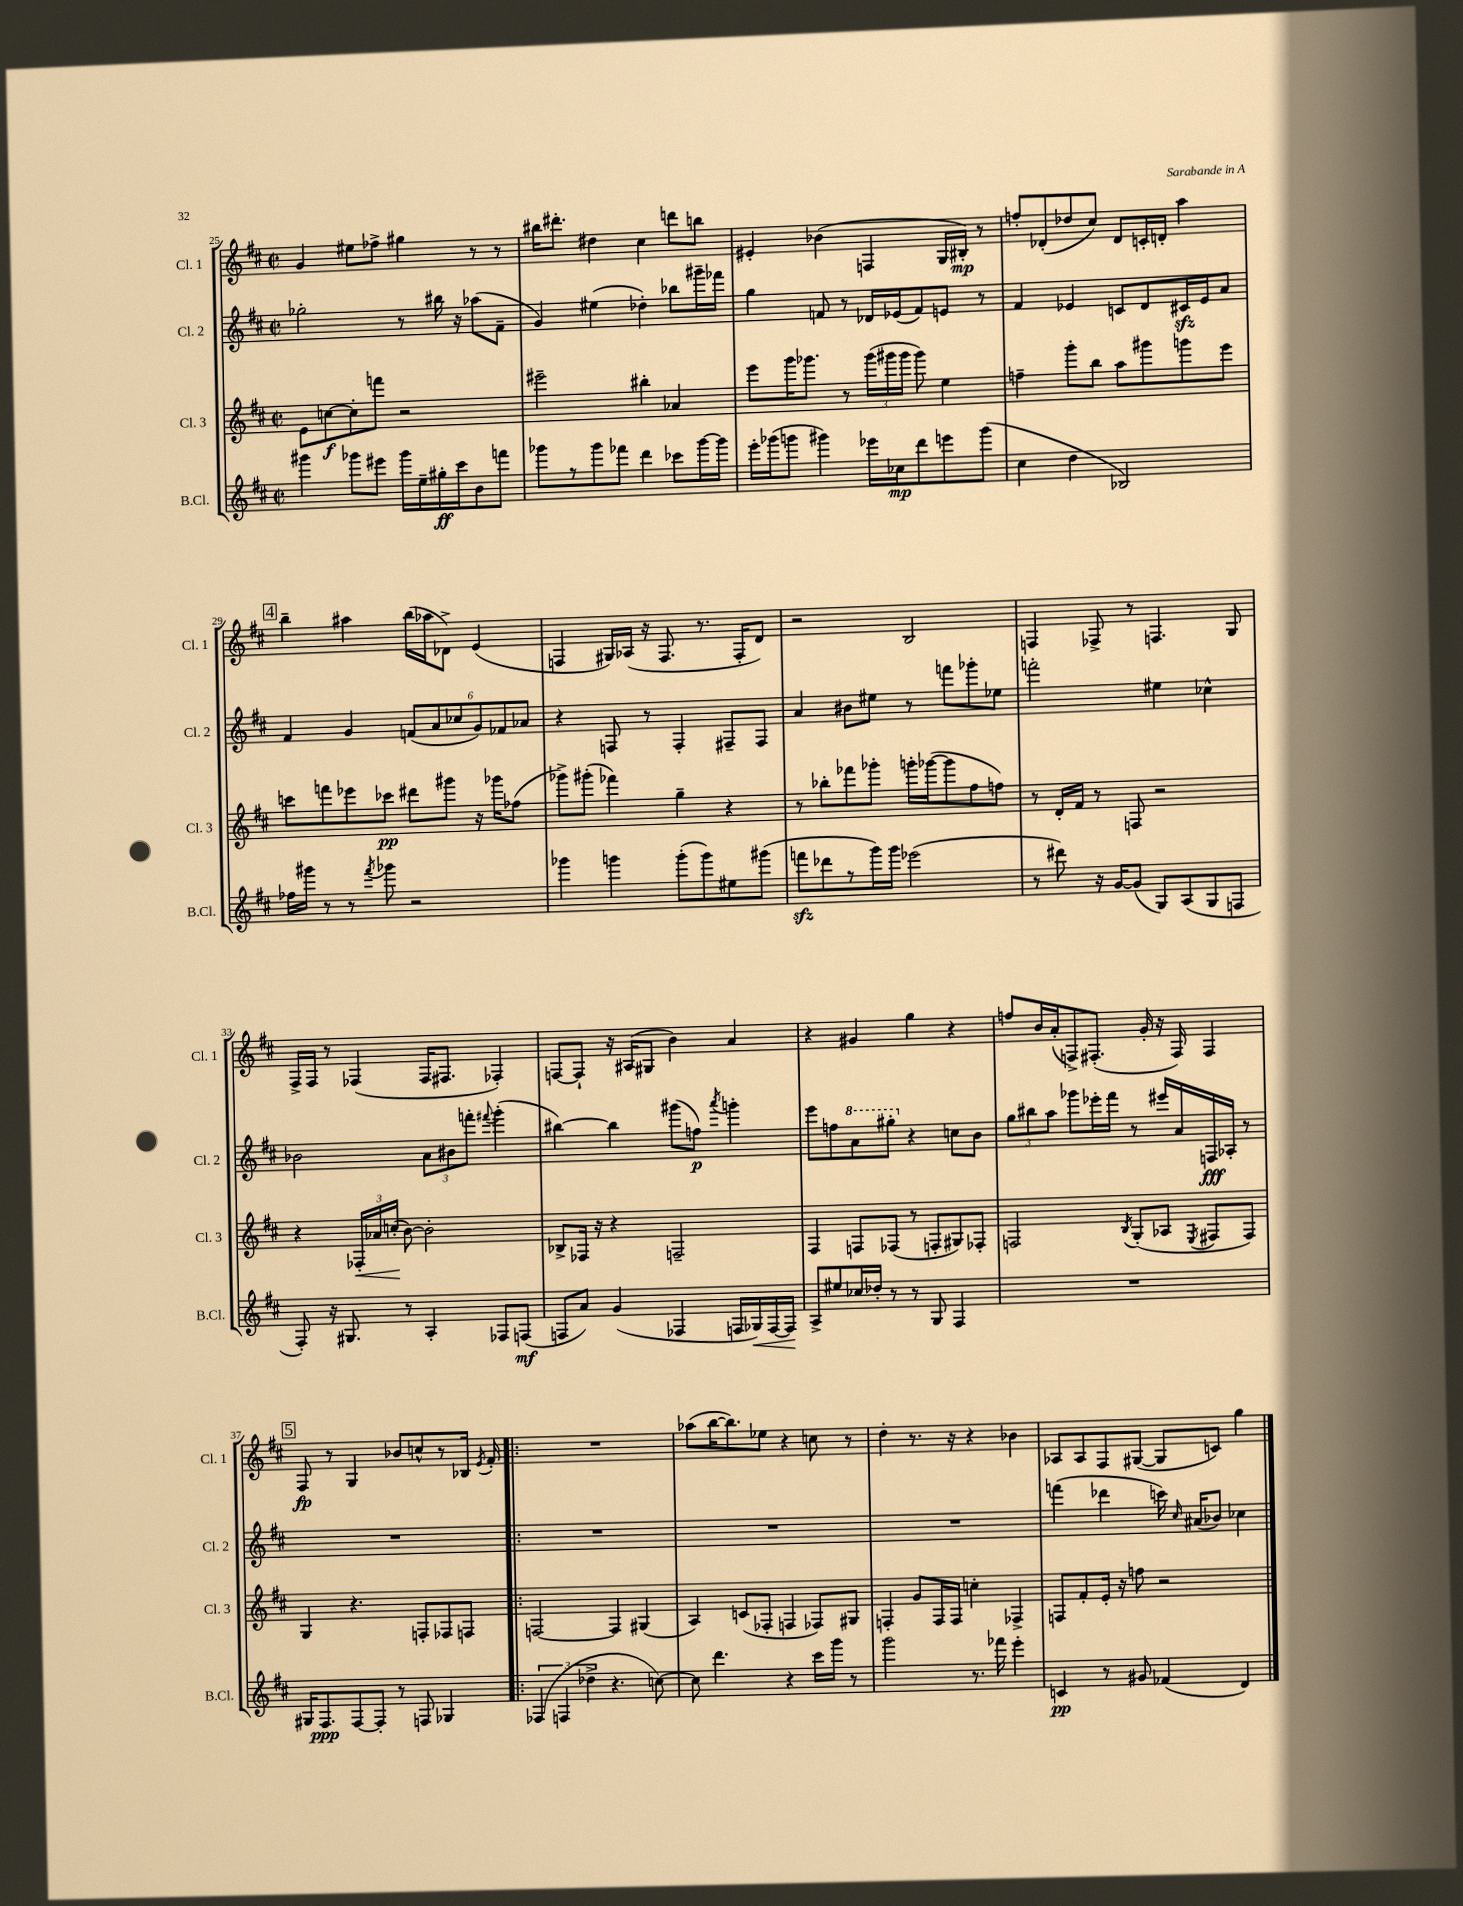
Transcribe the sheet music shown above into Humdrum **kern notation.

**kern	**kern	**kern	**kern
*staff4	*staff3	*staff2	*staff1
*clefG2	*clefG2	*clefG2	*clefG2
*k[f#c#]	*k[f#c#]	*k[f#c#]	*k[f#c#]
*M2/2	*M2/2	*M2/2	*M2/2
*met(c|)	*met(c|)	*met(c|)	*met(c|)
4ggg#\	8e\L	2gg-'\	4g/
.	[8cc\	.	.
8ggg-\L	8cc'\]	.	8ee#\L
8eee#\J	8fff\J	.	8ff-^\J
16ggg-\LL	2r	8r	4gg#\
16ee~\	.	.	.
16gg#'\	.	16bb#\	.
16ccc#\J	.	16r	.
8b\	.	(8aa-\L	8r
8fff\J	.	8f#~\J	8r
=	=	=	=
8ggg-\L	2eee#~\	4g/)	16bb#\LK
.	.	.	8.ddd#'\J
8r	.	.	.
8ggg-\	.	(4ee#\	4dd#\
8fff-\J	.	.	.
4ddd\	4bb#'\	4dd-'\)	4cc#\
8ccc-\L	4a-/	8bb-\L	8ddd\L
[16ggg-\L	.	16ggg#~\L	8bb\J
16ggg-\]JJ	.	16fff-\JJ	.
=	=	=	=
16eee'\LL	8eee\L	4gg\	4e#'/
(16ggg-\J	.	.	.
8ggg\J	16ggg\K	.	.
.	8.ggg-\J	.	.
4ggg#\)	.	8f/	(4b-\
.	8r	8r	.
16eee-\LL	(24ggg-\LL	16d-/LL	4F/
.	24ggg#\	.	.
16cc-\J	.	(16e-/J	.
.	24ggg#\JJ	.	.
8ddd\	8ggg#\)	8f/)	.
8eee\	4ee\	8e/J	16G/LL
.	.	.	16B#'/JJ)
(8ggg#\J	.	8r	8r
=	=	=	=
4cc#\	4ff~\	4f#/	8ff'/L
.	.	.	(8d-'/
4dd\	8ggg'\L	4e-/	8dd-/
.	8bb\J	.	8cc#/J)
2B-/)	8aa\L	8c/L	8d-/L
.	8ggg#\	8d/	16c'/L
.	.	.	16d'/JJ
.	8ggg\	16c#/L	4aa\
.	.	16e-/J	.
.	8eee\J	8a/J	.
=	=	=	=
16ff-\LL	8ccc\L	4f#/	4bb~\
16ggg#\JJ	.	.	.
8r	8fff\	.	.
8r	8eee-\	4g/	4aa#\
8qfff#/	.	.	.
8ggg-\	8ccc-\J	.	.
2r	8ddd#\L	(12f/L	(16bb\LL
.	.	.	16aa-\J
.	.	12a/	.
.	8ggg#\J	.	8d-^\J)
.	.	12cc-/	.
.	16r	12g/)	(4e/
.	16ggg-\LK	.	.
.	.	12f-/	.
.	(8ff-\J	.	.
.	.	12a-/J	.
=	=	=	=
4ggg-\	8ggg-^\L)	4r	4F/
.	(8ggg#'\J	.	.
4ggg\	4fff-\)	8F/	16G#/LL)
.	.	.	(16A-/JJ
.	.	8r	16r
.	.	.	8.F/
(8ggg'\L	4gg~\	4F'/	.
8ggg\)	.	.	8.r
8ee#\	4r	8F#~/L	.
.	.	.	16F'/LK
(8ggg#\J	.	8F#/J	8d/J)
=	=	=	=
8fff\L	8r	4a/	2r
8ddd-\	8bb-'\L	.	.
8r	8fff-\	8b#\L	.
16ggg\L)	8ggg-'\J	8ee#\J	.
16ggg\JJ	.	.	.
(2eee-\	16ggg'\LL	8r	2B/
.	([16ggg-\J	.	.
.	8ggg-\]	8fff\L	.
.	8ff#\	8ggg-'\	.
.	8ff\J)	8ee-\J	.
=	=	=	=
8r	8r	2fff'\	4F/
8ddd#\)	16d'/LL	.	.
.	16f#/JJ	.	.
16r	8r	.	8F-^/
[16g/LK	.	.	.
(8g/]J	8F/	.	8r
8G/L)	2r	4ee#\	4.F/
(8A/	.	.	.
8G/	.	4cc-^^\	.
8F/J	.	.	8G/
=	=	=	=
8F#'/)	4r	2b-\	16F#^/LL
.	.	.	16F#/JJ
16r	.	.	8r
8.G#/	.	.	.
.	24F-'/LL	.	(4F-/
.	24a-/	.	.
.	(24cc'/JJ	.	.
8r	[8b\)	.	.
4A'/	2b'\]	12a\L	16F-/LK
.	.	.	8.F#/J
.	.	12b#\	.
.	.	12fff'\J	.
.	.	8qqfff#/	.
8F-/L	.	(4ggg'\	4F-'/)
(8F/J	.	.	.
=	=	=	=
8F/L	8B-^/L	[4bb#\)	[8F/L
8a/J)	16F-/Jk	.	8F`/]J
.	16r	.	.
(4g/	4r	4bb#\]	16r
.	.	.	(16A#/LK
.	.	.	8G#/J
4F-/	2F~/	(8ggg#\L	4b\)
.	.	8ff\J)	.
.	.	8qaaa/	.
16F/LL	.	4ggg'\	4a/
16G-/)	.	.	.
[16F/	.	.	.
16F/]JJ	.	.	.
=	=	=	=
8A^/L	4F#/	8eee\L	4r
8ee#/	.	8ff\	.
16cc-/L	8F/L	8aa\	4g#/
16dd-'/JJ	.	.	.
8r	(8F-/J	8ggg#'\J	.
8r	8r	4r	4gg\
8G/	8F'/L	.	.
4F#/	8G#/)	8cc\L	4r
.	8F-'/J	8b\J	.
=	=	=	=
1r	2F/	12gg\L	8ff/L
.	.	12bb#\	.
.	.	.	16b/L
.	.	12aa\J	.
.	.	.	(16a'/J
.	.	8ggg-\L	8F^/)
.	.	16eee-'\L	(8.F#'/J
.	.	16fff#\JJ	.
.	8qB/	.	.
.	(8G'/L	8r	.
.	.	.	16g'/
.	8A-/J	16eee#/LL	16r
.	.	16a/	16F#/)
.	8qE/	.	.
.	8F#/L	16F/	4F#/
.	.	16A-'/JJ	.
.	8F#/J)	8r	.
=	=	=	=
16G#/LK	4G/	1r	8F#/
8.F#/	.	.	.
.	.	.	8r
[8F#/	4.r	.	4G/
8F#'/]J	.	.	.
8r	.	.	8b-/L
8F/	8F'/L	.	8cc^^/
4G-/	8F-/	.	8r
.	8F/J	.	16B-/Jk
.	.	.	8qe/
.	.	.	16f#'/
=!|:	=!|:	=!|:	=!|:
(6F-/	[2F/	1r	1r
6F/	.	.	.
6dd-^\	.	.	.
4.r	4F/]	.	.
.	(4G#/	.	.
[8cc\)	.	.	.
=	=	=	=
8cc\]	4A/)	1r	(8aa-\L
4.ddd\	.	.	[16bb\K
.	.	.	8.bb\])
.	(8c/L	.	.
.	8F-'/J	.	8ee-\J
4r	4F/	.	4r
16ccc#\LL	8F-/L)	.	8cc\
16ggg\JJ	.	.	.
8r	8G#/J	.	8r
=	=	=	=
2ggg\	4F'/	1r	4dd'\
.	8g/L	.	8.r
.	16F/L	.	.
.	16F/JJ	.	16r
8.r	4cc'\	.	4r
16fff-\	.	.	.
4eee'\	4F-^/	.	4b-\
=	=	=	=
4c/	8F/L	(4fff\	8A-/L
.	8f#'/	.	8A-/
8r	16e'/Jk	4ddd-\	8F#/
.	16r	.	.
8g#/	8ff\	.	([8G#/J
(4f-/	2r	16ccc\)	8G#/]L
.	.	16qqcc#/	.
.	.	(16a#/LK	.
.	.	8b-/J)	8c/J)
4d/)	.	4cc-\	4gg\
==	==	==	==
*-	*-	*-	*-
